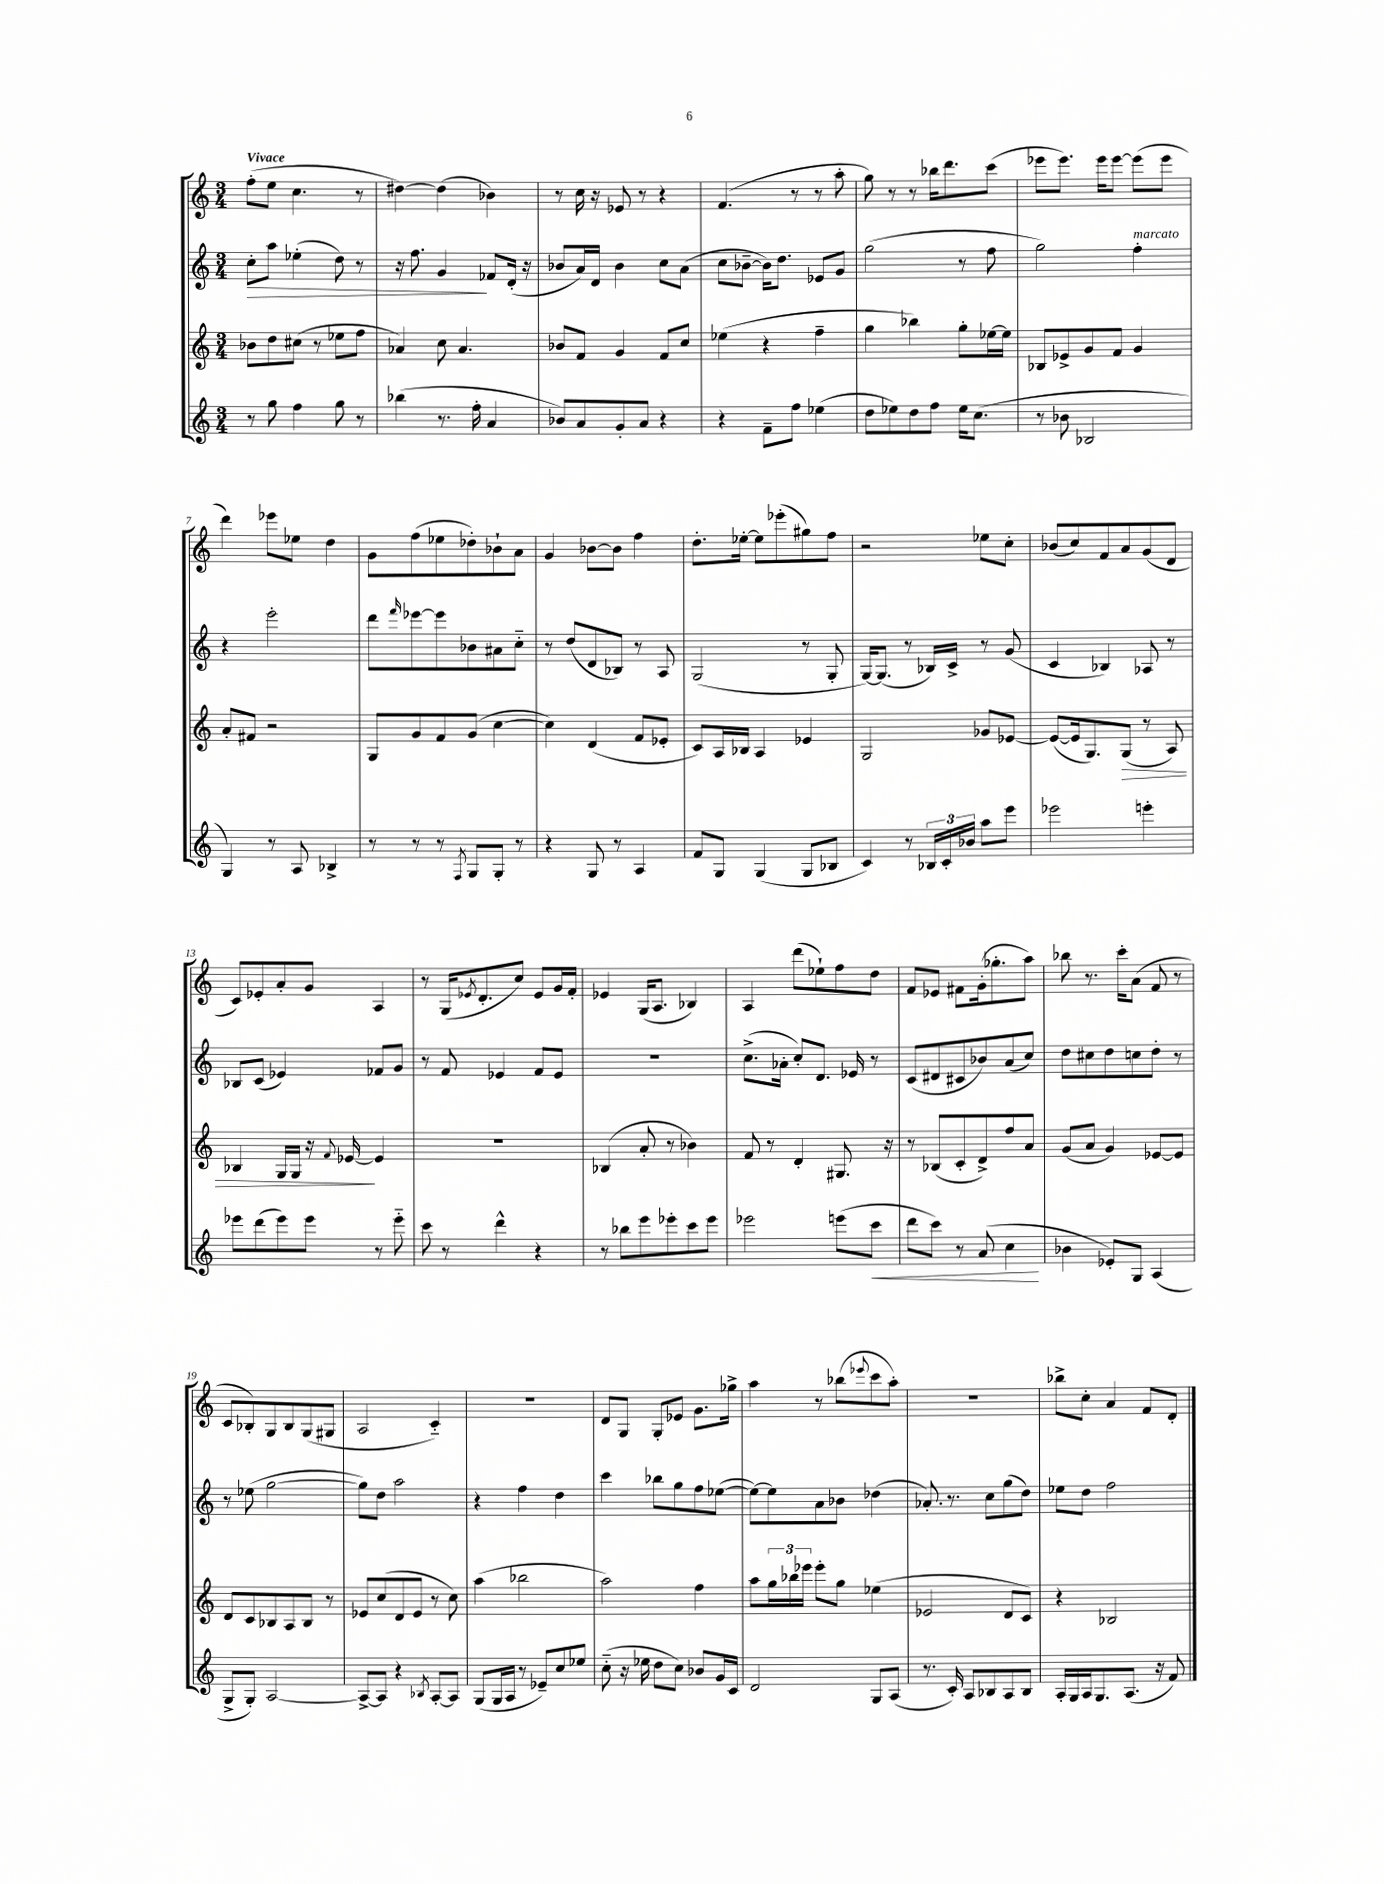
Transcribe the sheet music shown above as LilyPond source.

<<
\new StaffGroup <<
\new Staff = "s0" {
    \clef treble \key c \major \numericTimeSignature \time 3/4 \tempo "Vivace"
    f''8-.( e''8 c''4. r8 |
    dis''4~) dis''4( bes'4) |
    r8 c''16 r16 ees'8 r8 r4 |
    f'4.( r8 r8 a''8-. |
    g''8) r8 r8 bes''16 d'''8. c'''8( |
    ees'''8 ees'''8.) ees'''16 ees'''8~ ees'''8( ees'''8 |
    d'''4) ees'''8 ees''8 d''4 |
    g'8 f''8( ees''8 des''8-.) bes'8-! a'8 |
    g'4 bes'8~ bes'8 f''4 |
    d''8.-. ees''16~-. ees''8 ees'''8-.( gis''8) f''8 |
    r2 ees''8 c''8-. |
    bes'8( c''8) f'8 a'8 g'8( d'8 |
    c'8) ees'8-. a'8-. g'8 a4 |
    r8 g16( \acciaccatura { ees'8 } d'8.-. c''8) ees'8 g'16 f'16-. |
    ees'4 g16( a8. bes4) |
    a4 d'''8( ees''8-!) f''8 d''8 |
    f'8 ees'8 fis'8 g'16-.( ges''8.-. a''8) |
    bes''8 r8. c'''16-. a'8( f'8 r8 |
    c'8 bes8-.) g8 bes8 g8( gis8 |
    a2 c'4-_) |
    R2. |
    d'8 g8 g8-. ees'8 g'8. ges''16-> |
    a''4 r8 bes''8( \appoggiatura { ees'''8 } c'''8 a''8-.) |
    R2. |
    bes''8-> c''8-. a'4 f'8 d'8-. \bar "|." |
}
\new Staff = "s1" {
    \clef treble \key c \major \numericTimeSignature \time 3/4
    c''8-.\> a''8 ees''4-.( d''8) r8 |
    r16 f''8. g'4\! fes'8 d'16-.( r16 |
    bes'8 a'16) d'16 bes'4 c''8 a'8( |
    c''8 bes'8~-- bes'16) d''8. ees'8 g'8 |
    g''2( r8 f''8 |
    g''2) f''4-.^\markup { \italic "marcato" } |
    r4 e'''2-. |
    d'''8 \grace { f'''16 } ees'''8~ ees'''8 bes'8 ais'8 c''8-_ |
    r8 d''8( d'8 bes8) r8 a8 |
    g2( r8 g8-. |
    g16~) g8.( r8 bes16) c'16-> r8 g'8( |
    c'4 bes4) aes8 r8 |
    bes8 c'8( ees'4) fes'8 g'8 |
    r8 f'8 ees'4 f'8 ees'8 |
    R2. |
    c''8.->( aes'16-. c''8-.) d'8. ees'16 r8 |
    c'8( dis'8 cis'8 bes'8) a'8( c''8) |
    d''8 cis''8 d''8 c''8 d''8-. r8 |
    r8 ees''8( g''2~ |
    g''8) d''8 a''2 |
    r4 f''4 d''4 |
    c'''4 bes''8 g''8 f''8 ees''8~( |
    ees''8~) ees''8 a'8 bes'8 des''4( |
    aes'8.-.) r8. c''8 g''8( d''8) |
    ees''8 d''8 f''2 \bar "|." |
}
\new Staff = "s2" {
    \clef treble \key c \major \numericTimeSignature \time 3/4
    bes'8 d''8 cis''8( r8 ees''8 f''8 |
    aes'4) c''8 aes'4. |
    bes'8 f'8 g'4 f'8 c''8 |
    ees''4( r4 f''4-- |
    g''4 bes''4) g''8-. ees''16~ ees''16 |
    bes8 ees'8-> g'8 f'8 g'4 |
    a'8-. fis'8 r2 |
    g8 g'8 f'8 g'8( c''4~ |
    c''4) d'4( f'8 ees'8-. |
    c'8) a16 bes16 a4 ees'4 |
    g2 ges'8 ees'8~ |
    ees'8~( ees'16 g8.) g8\>( r8 a8) |
    bes4 g16 g16 r16 \appoggiatura { f'8 } ees'16~\! ees'4 |
    R2. |
    bes4( a'8-. r8 bes'4) |
    f'8 r8 d'4-. gis8. r16 |
    r8 bes8( c'8-. d'8->) f''8 a'8 |
    g'8( a'8 g'4) ees'8~ ees'8 |
    d'8 c'8 bes8 a8 bes8 r8 |
    ees'8 c''8( d'8 ees'8 r8 c''8) |
    a''4( bes''2 |
    a''2) f''4 |
    a''8 \tuplet 3/2 { g''16 bes''16 ees'''16 } ees'''8-. g''8 ees''4( |
    ees'2 d'8 c'8) |
    r4 bes2 \bar "|." |
}
\new Staff = "s3" {
    \clef treble \key c \major \numericTimeSignature \time 3/4
    r8 g''8 f''4 g''8 r8 |
    bes''4( r8. f''16-. a'4 |
    bes'8) a'8 g'8-. a'8 r4 |
    r4 f'8-- f''8 ees''4( |
    d''8 ees''8) d''8 f''8 ees''16 c''8.( |
    r8 bes'8 bes2 |
    g4) r8 a8 bes4-> |
    r8 r8 r8 \acciaccatura { f8 } g8 g8-. r8 |
    r4 g8 r8 a4 |
    f'8 g8 g4( g8 bes8 |
    c'4) r8 \tuplet 3/2 { bes16 c'16-. bes'16 } a''8 e'''8 |
    ees'''2 e'''4-. |
    ees'''8 d'''8( ees'''8) ees'''8 r8 ees'''8-_ |
    c'''8 r8 d'''4-^ r4 |
    r8 bes''8 e'''8 ees'''8-. c'''8 ees'''8 |
    ees'''2 e'''8( c'''8\< |
    d'''8 c'''8) r8 a'8( c''4\! |
    bes'4 ees'8-.) g8 a4( |
    g8-> g8-.) a2~ |
    a8~-> a8 r4 \acciaccatura { bes8 } a8~-. a8 |
    g8( g16 a16 r8 ees'8--) c''8 ees''8 |
    c''8-_( r16 ees''16 d''8 c''8) bes'8 g'16 c'16 |
    d'2 g8 a8( |
    r8. c'16-.) a8 bes8 a8 bes8 |
    a16-. g16 a16 g8. a8.( r16 f'8) \bar "|." |
}
>>
>>
